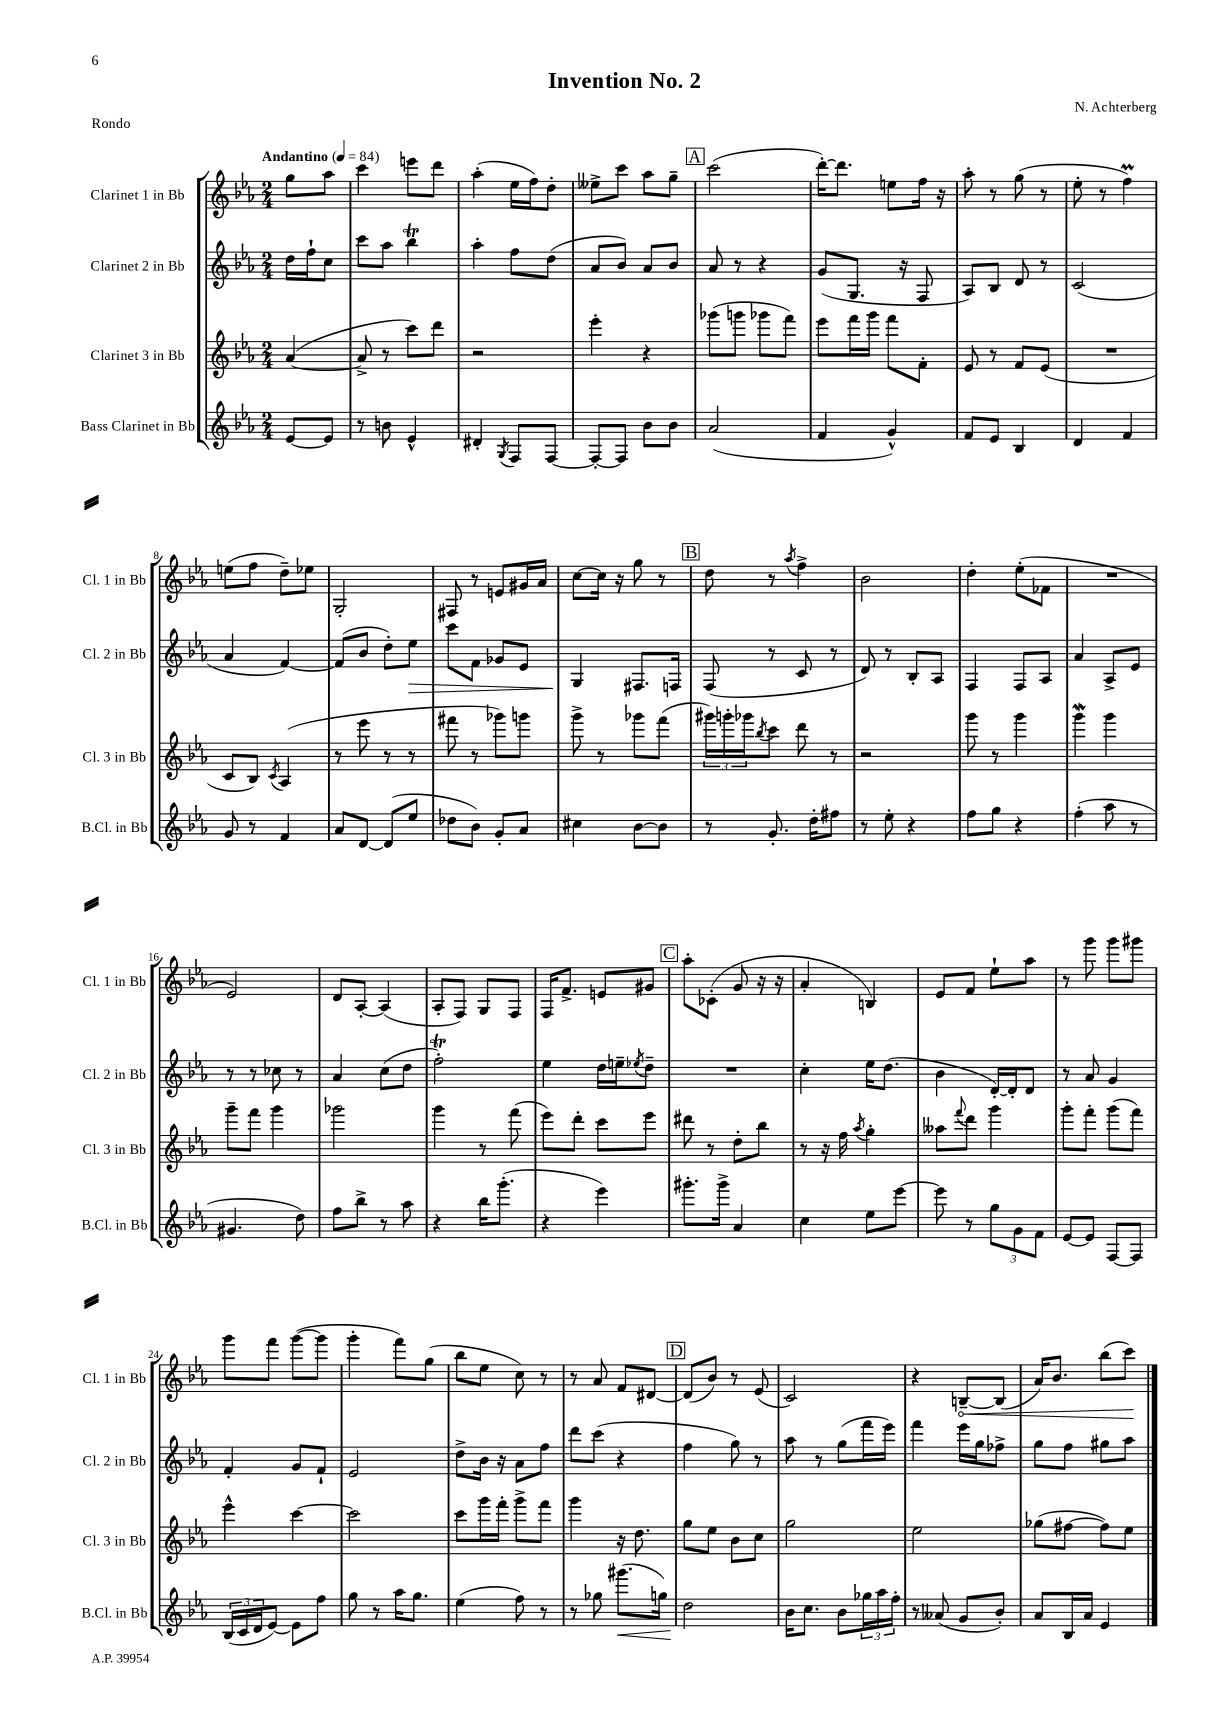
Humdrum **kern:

**kern	**kern	**kern	**kern
*staff4	*staff3	*staff2	*staff1
*clefG2	*clefG2	*clefG2	*clefG2
*k[b-e-a-]	*k[b-e-a-]	*k[b-e-a-]	*k[b-e-a-]
*M2/4	*M2/4	*M2/4	*M2/4
*MM84	*MM84	*MM84	*MM84
[8e-	([4a-	16dd	8gg
.	.	16ff`	.
8e-]	.	8cc	8aa-
=	=	=	=
8r	8a-^]	8ccc	4ccc
8b	8r	8aa-	.
4e-^^	8ccc)	4bb-	8eee
.	8ddd	.	8ddd
=	=	=	=
4d#'	2r	4aa-'	(4aa-'
8qG	.	.	.
8F	.	8ff	16ee-
.	.	.	16ff)
[8F	.	(8dd	8dd'
=	=	=	=
8F'_	4eee-'	8a-	8ee--^
8F]	.	8b-)	8ccc
8b-	4r	8a-	8aa-
8b-	.	8b-	8gg~
=	=	=	=
(2a-	(8ggg-	8a-	(2ccc
.	8ggg	8r	.
.	8ggg-	4r	.
.	8fff)	.	.
=	=	=	=
4f	8eee-	(8g	[16ddd')
.	.	.	8.ddd]
.	16fff	8.G	.
.	16ggg	.	.
4g^^)	8fff	.	8ee
.	.	16r	.
.	8f'	8F	16ff
.	.	.	16r
=	=	=	=
8f	8e-	8A-)	8aa-'
8e-	8r	8B-	8r
4B-	8f	8d	(8gg
.	(8e-	8r	8r
=	=	=	=
4d	2r	(2c	8ee-'
.	.	.	8r
4f	.	.	4ff)
=	=	=	=
8g	8c	4a-	(8ee
8r	8B-)	.	8ff
.	8qc	.	.
4f	(4A-	[4f)	8dd~)
.	.	.	8ee-
=	=	=	=
8a-	8r	(8f]	2G'
[8d	8eee-	8b-	.
(8d]	8r	8dd')	.
8ee-	8r	8ee-	.
=	=	=	=
8dd-	8fff#	8ccc	8F#
8b-)	8r	8f	8r
8g'	8ggg-)	8g-	8e
8a-	8ggg	8e-	16g#
.	.	.	16a-
=	=	=	=
4cc#	8ggg^	4G	[8cc
.	8r	.	16cc]
.	.	.	16r
[8b-	8ggg-	8.F#	8gg
8b-]	(8fff	.	8r
.	.	16F	.
=	=	=	=
8r	24ggg#)	(8F	8dd
.	24ggg'	.	.
.	24ggg-	.	.
.	8qbb-	.	.
8.g'	8ccc	8r	8r
.	.	.	8qaa-
.	8ddd	8c	4ff^
16dd'	.	.	.
8ff#	8r	8r	.
=	=	=	=
8r	2r	8d)	2b-
8ee-'	.	8r	.
4r	.	8B-'	.
.	.	8A-	.
=	=	=	=
8ff	8ggg	4F	4dd'
8gg	8r	.	.
4r	4ggg	8F	(8ee-'
.	.	8A-	8f-
=	=	=	=
(4ff'	4ggg	4a-	2r
8aa-	4ggg	8A-^	.
8r	.	8e-	.
=	=	=	=
4.g#	8ggg~	8r	2e-)
.	8fff	8r	.
.	4ggg	8cc-	.
8dd)	.	8r	.
=	=	=	=
8ff	2ggg-	4a-	8d
8bb-^	.	.	[8A-'
8r	.	(8cc	(4A-]
8aa-	.	8dd	.
=	=	=	=
4r	4ggg	2ff')	8A-'
.	.	.	8F)
16bb-	8r	.	8G
(8.ggg'	.	.	.
.	(8fff	.	8F
=	=	=	=
4r	8eee-)	4ee-	16F
.	.	.	8.f^
.	8ddd'	.	.
4eee-)	8ccc	16dd	8e
.	.	16ee~	.
.	.	8qee-	.
.	8eee-	8dd~	8g#
=	=	=	=
8.ggg#'	8ddd#	2r	8aa-'
.	8r	.	(8c-'
16ggg#^	.	.	.
4a-	8dd'	.	8g
.	8bb-	.	16r
.	.	.	16r
=	=	=	=
4cc	8r	4cc'	4a-'
.	16r	.	.
.	16ff	.	.
.	8qaa-	.	.
8ee-	4gg'	16ee-	4B)
.	.	(8.dd	.
[8eee-	.	.	.
=	=	=	=
8eee-]	8aa--	4b-	8e-
.	8qqfff	.	.
8r	8ddd	.	8f
12gg	4ggg	[16d')	8ee-`
.	.	16d']	.
12g	.	.	.
.	.	8d	8aa-
12f	.	.	.
=	=	=	=
[8e-	8ggg'	8r	8r
8e-]	8fff'	8a-	8ggg
[8F	(8ggg	4g	8ggg
8F]	8fff)	.	8ggg#
=	=	=	=
(24B-	4eee-^^	4f'	8ggg
24c	.	.	.
24d	.	.	.
[8e-)	.	.	8fff
8e-]	[4ccc	8g	([8ggg
8ff	.	8f`	8ggg]
=	=	=	=
8gg	2ccc]	2e-	4ggg'
8r	.	.	.
16aa-	.	.	8fff)
8.gg	.	.	.
.	.	.	(8gg
=	=	=	=
(4ee-	8ccc	8dd^	8bb-
.	16ggg	16b-	8ee-
.	16fff'	16r	.
8ff)	8ggg^	8a-	8cc)
8r	8fff	8ff	8r
=	=	=	=
8r	4ggg	8ddd	8r
8gg-	.	(8ccc	8a-
(8.ggg#	16r	4r	8f
.	8.dd	.	.
.	.	.	[8d#
16gg)	.	.	.
=	=	=	=
2dd	8gg	4ff	(8d#]
.	8ee-	.	8b-)
.	8b-	8gg)	8r
.	8cc	8r	(8e-
=	=	=	=
16b-	2gg	8aa-	2c)
8.cc	.	.	.
.	.	8r	.
8b-	.	(8gg	.
24gg-	.	16fff	.
24aa-	.	.	.
.	.	16eee-)	.
24ff'	.	.	.
=	=	=	=
8r	2ee-	4fff	4r
(8a--	.	.	.
8g	.	16eee-	[8B~
.	.	16gg	.
8b-')	.	8ff-^	(8B]
=	=	=	=
8a-	(8gg-	8gg	16a-)
.	.	.	8.b-
16B-	[8ff#	8ff	.
16a-	.	.	.
4e-	8ff#])	8gg#	(8bb-
.	8ee-	8aa-	8ccc)
==	==	==	==
*-	*-	*-	*-
